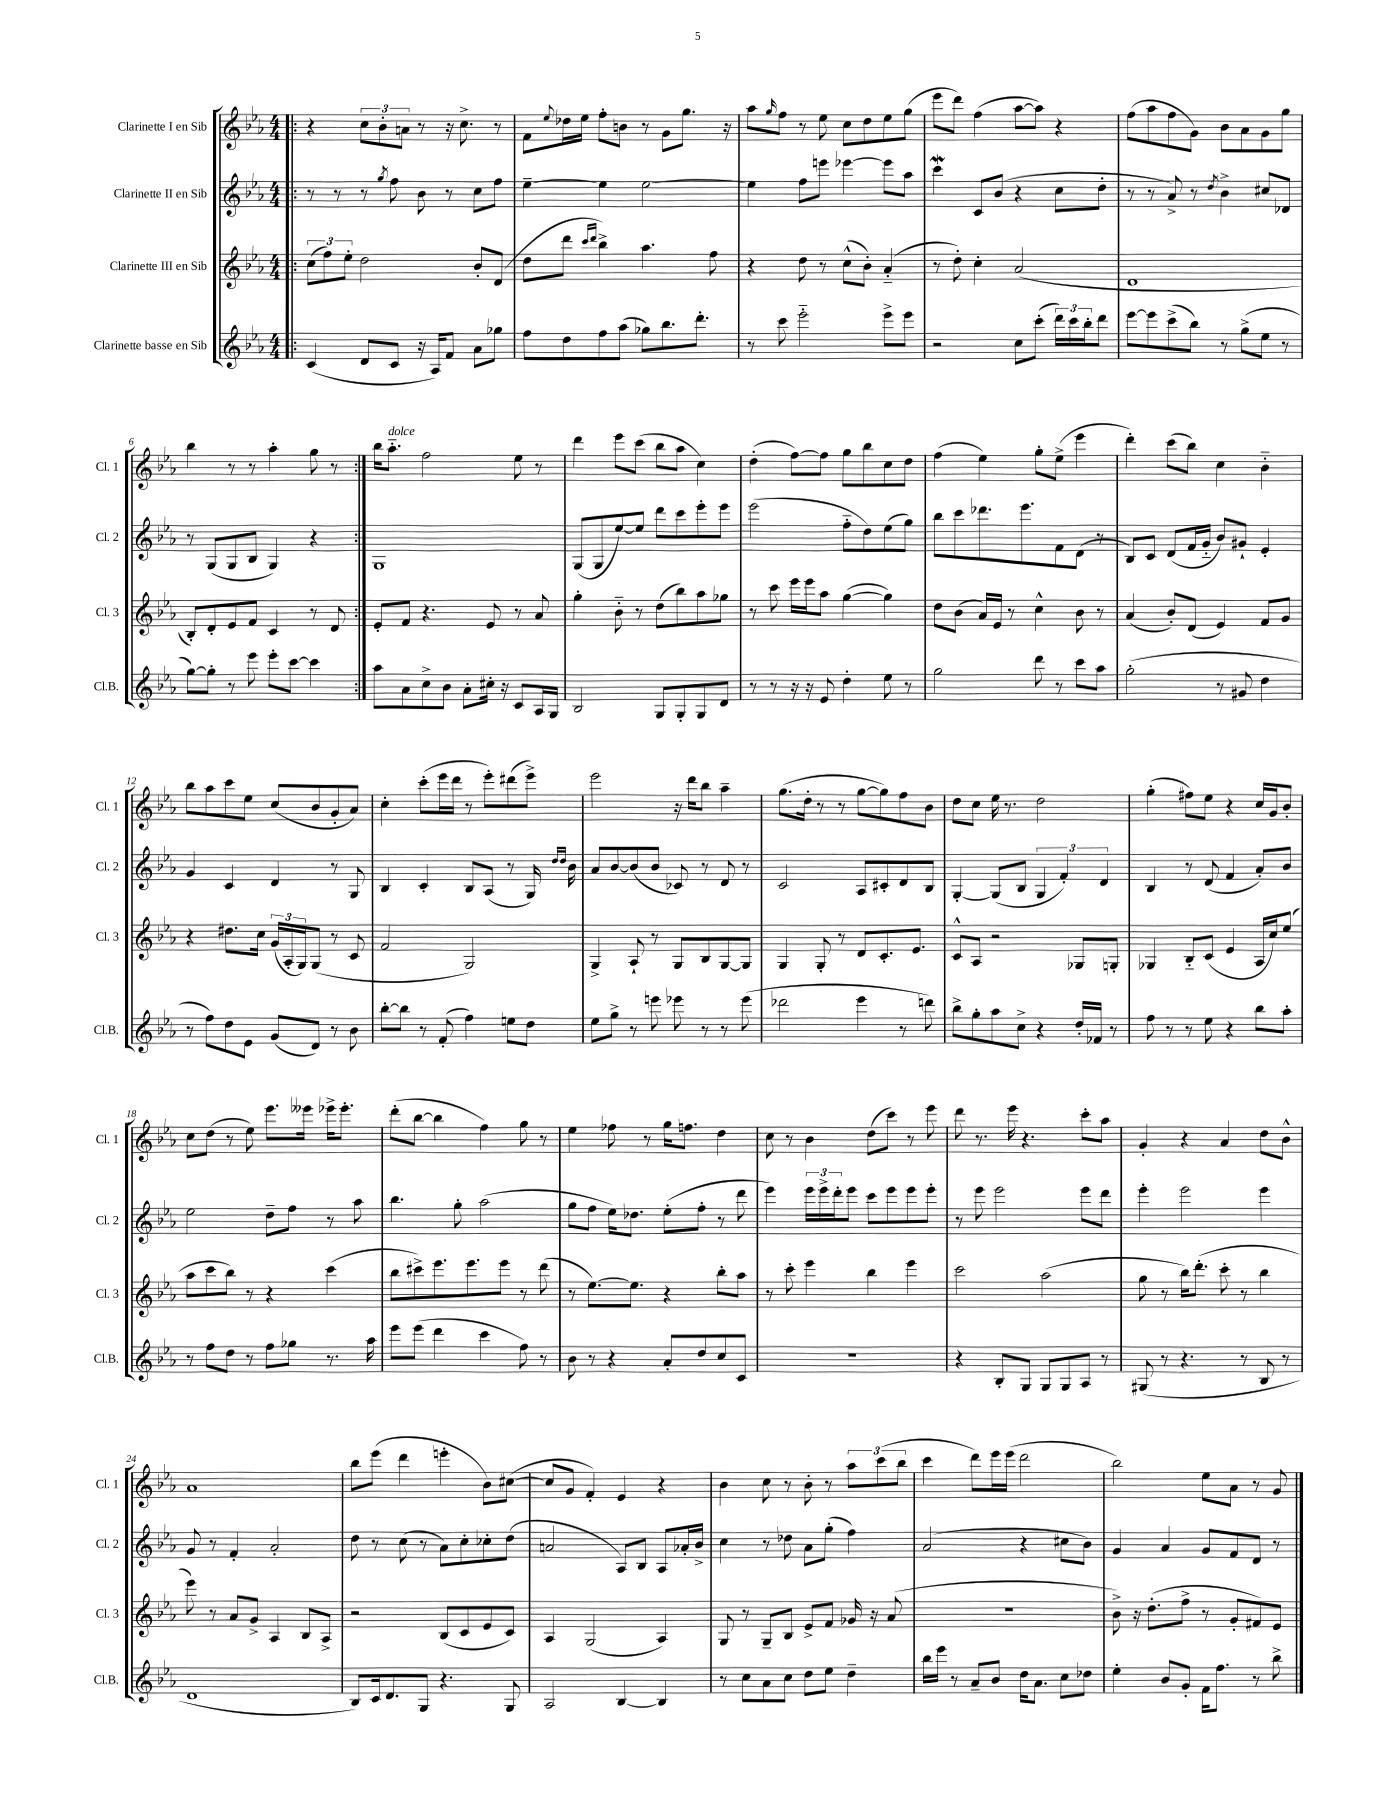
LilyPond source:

<<
\new StaffGroup <<
\new Staff = "s0" \with { instrumentName = "Clarinette I en Sib" shortInstrumentName = "Cl. 1" } {
    \clef treble \key ees \major \numericTimeSignature \time 4/4
    \repeat volta 2 { \bar ".|:" r4 \tuplet 3/2 { c''8 bes'8-. a'8 } r8 r16 c''8.-> r8 |
    f'8 \appoggiatura { ees''8 } des''16 ees''16 f''8-. b'8 r8 g'8 g''8. r16 |
    aes''8 \grace { g''16 } f''8 r8 ees''8 c''8 d''8 ees''8 g''8( |
    ees'''8 d'''8) f''4( aes''8~ aes''8) r4 |
    f''8( aes''8 f''8 g'8) bes'8 aes'8 g'8 g''8 |
    bes''4 r8 r8 aes''4-. g''8 r8 | }
    bes''16 aes''8.-_^\markup { \italic "dolce" } f''2 ees''8 r8 |
    d'''4 ees'''8 c'''8( bes''8 aes''8 c''4) |
    d''4-.( f''8~) f''8 g''8 bes''8 c''8 d''8 |
    f''4( ees''4) g''8-. ees''8->( ees'''4 |
    d'''4-.) c'''8( bes''8) c''4 bes'4-_ |
    bes''8 aes''8 c'''8 ees''8 c''8( bes'8 g'8-. aes'8) |
    c''4-. c'''8-.( ees'''16 d'''16 r8 ees'''8-.) dis'''8( ees'''8->) |
    ees'''2 r16 d'''16 bes''8 aes''4-- |
    g''8.( d''16-. r8 r8 g''8~ g''8) f''8 bes'8 |
    d''8 c''8 ees''16 r8. d''2 |
    g''4-.( fis''8) ees''8 r4 c''16 g'16 bes'8-. |
    c''8 d''8( r8 ees''8) ees'''8. eeses'''16 ees'''16-> ees'''8.-. |
    d'''8-.( bes''8~ bes''4 f''4) g''8 r8 |
    ees''4 fes''8 r8 g''16 f''8. d''4 |
    c''8 r8 bes'4 d''8( c'''8) r8 ees'''8 |
    d'''8 r8. ees'''16 r4. c'''8-. aes''8 |
    g'4-. r4 aes'4 d''8 bes'8-^ |
    aes'1 |
    bes''8 ees'''8( d'''4 e'''4-. bes'8) cis''8~( |
    cis''8 g'8 f'4-.) ees'4 r4 |
    bes'4 c''8 r8 bes'8-. r8 \tuplet 3/2 { aes''8 c'''8( bes''8 } |
    c'''4 d'''8) ees'''16 ees'''16( d'''2 |
    bes''2) ees''8 aes'8 r8 g'8 \bar "|." |
}
\new Staff = "s1" \with { instrumentName = "Clarinette II en Sib" shortInstrumentName = "Cl. 2" } {
    \clef treble \key ees \major \numericTimeSignature \time 4/4
    \repeat volta 2 { \bar ".|:" r8 r8 r8 \acciaccatura { g''8 } f''8 bes'8 r8 c''8 f''8 |
    ees''4~-- ees''4 ees''2~ |
    ees''4 f''8 e'''8 ees'''4~ ees'''8 aes''8 |
    c'''4\mordent c'8 bes'8( r4 c''8 d''8-. |
    r8 r8 aes'8->) r8 \acciaccatura { d''8 } bes'4-> cis''8 des'8 |
    r8 g8( g8 bes8 g4) r4 | }
    g1 |
    g8( g8 ees''8~) ees''8 d'''8 c'''8 ees'''8-. ees'''8 |
    ees'''2( f''8-_ d''8) ees''8( g''8) |
    bes''8 c'''8 des'''8. ees'''8. f'8 d'8( r8 |
    bes8) c'8 d'8( f'16 g'16-_ bes'8) gis'8-! ees'4-. |
    g'4 c'4 d'4 r8 g8 |
    bes4 c'4-. bes8 aes8( r8 g16) \grace { d''16 d''16 } bes'16 |
    aes'8 bes'8~ bes'8( bes'8 ces'8) r8 d'8 r8 |
    c'2 aes8 cis'8-. d'8 bes8 |
    g4~-. g8( bes8 \tuplet 3/2 { g4 f'4-.) d'4 } |
    bes4 r8 d'8( f'4 aes'8-.) bes'8 |
    ees''2 d''8-- f''8 r8 aes''8 |
    bes''4. g''8-. aes''2( |
    g''8 f''8 ees''16) des''8. ees''8-.( f''8-. r8 d'''8 |
    ees'''4) \tuplet 3/2 { ees'''16 ees'''16-> d'''16-. } ees'''8 c'''8 ees'''8 ees'''8 ees'''8-. |
    r8 ees'''8 ees'''2 ees'''8 d'''8 |
    ees'''4-. ees'''2 ees'''4 |
    g'8 r8 f'4-. aes'2-. |
    d''8 r8 c''8( r8 aes'8) c''8-. ces''8-. d''8( |
    a'2 aes8) bes8 aes8 aes'16-. bes'16-> |
    c''4 r8 des''8 aes'8 g''8-.( f''4) |
    aes'2( r4 cis''8 bes'8) |
    g'4 aes'4 g'8 f'8 d'8 r8 \bar "|." |
}
\new Staff = "s2" \with { instrumentName = "Clarinette III en Sib" shortInstrumentName = "Cl. 3" } {
    \clef treble \key ees \major \numericTimeSignature \time 4/4
    \repeat volta 2 { \bar ".|:" \tuplet 3/2 { c''8( f''8) ees''8-. } d''2 bes'8-. d'8( |
    d''8 d'''8 \grace { c'''16 d'''16 } bes''4->) aes''4. f''8 |
    r4 d''8 r8 c''8-^( bes'8-.) aes'4-_( |
    r8 d''8-.) c''4-. aes'2( |
    d'1 |
    bes8-.) d'8-. ees'8 f'8 c'4 r8 d'8 | }
    ees'8-. f'8 r4. ees'8 r8 aes'8 |
    g''4-. bes'8-_ r8 d''8( bes''8) aes''8 ges''8 |
    r8 c'''8 ees'''16 ees'''16 aes''8 g''4~( g''4) |
    d''8 bes'8( aes'16) ees'16 r8 c''4-^ bes'8 r8 |
    aes'4( bes'8-.) d'8( ees'4) f'8 g'8 |
    r4 dis''8. c''16 \tuplet 3/2 { g'16( aes16-. g16) } g8( r8 c'8 |
    f'2 g2) |
    g4-> aes8-! r8 g8 bes8 g8~ g8 |
    g4 g8-. r8 d'8 c'8.-. ees'8. |
    c'8-^ aes8 r2 ges8 g8-. |
    ges4 bes8-_ c'8( ees'4 aes16 c''16) ees''8( |
    aes''8 c'''8 bes''8) r8 r4 c'''4( |
    bes''8 cis'''8->) ees'''8. ees'''8. ees'''8 r8 d'''8( |
    r8 ees''8.~) ees''8. r4 bes''8-. aes''8 |
    r8 c'''8-. ees'''4 bes''4 ees'''4 |
    c'''2 aes''2( |
    g''8 r8 bes''16) d'''8.-.( c'''8-. r8 bes''4 |
    ees'''8) r8 aes'8 g'8-> aes4 bes8 aes8-> |
    r2 bes8( c'8 ees'8 c'8) |
    aes4 g2( aes4) |
    g8 r8 g8-- bes8 ees'8-> f'8 ges'16 r16 aes'8( |
    R1 |
    bes'8->) r16 d''8.-.( f''8-> r8 g'8-. fis'8) ees'8 \bar "|." |
}
\new Staff = "s3" \with { instrumentName = "Clarinette basse en Sib" shortInstrumentName = "Cl.B." } {
    \clef treble \key ees \major \numericTimeSignature \time 4/4
    \repeat volta 2 { \bar ".|:" c'4( d'8 c'8 r16 aes16) f'8 aes'8 ges''8 |
    f''8 d''8 f''8 aes''8( ges''8) bes''8. d'''8.-. |
    r8 c'''8 ees'''2-_ ees'''8-> ees'''8 |
    r2 c''8 c'''8-.( \tuplet 3/2 { d'''16) c'''16 bes''16-. } d'''8 |
    ees'''8~ ees'''8 c'''8->( bes''8) r8 g''8->( ees''8 r8 |
    g''8~) g''8-. r8 ees'''8 ees'''8-. c'''8~ c'''4 | }
    aes''8 aes'8 c''8-> bes'8 aes'8-. cis''16-. r16 c'8 aes16 g16 |
    bes2 g8 g8-. g8 d'8 |
    r8 r8 r16 r16 ees'8 d''4-. ees''8 r8 |
    g''2 d'''8 r8 c'''8 aes''8 |
    g''2-.( r8 gis'8 d''4 |
    r8 f''8) d''8 ees'8 g'8( d'8) r8 bes'8 |
    bes''8~-. bes''8 r8 f'8-.( f''4) e''8 d''8 |
    ees''8 g''8-> r8 e'''8 ees'''8 r8 r8 ees'''8( |
    des'''2 ees'''4 r8 d'''8) |
    bes''8-> g''8-. aes''8 c''8-> r4 d''16-. fes'16 r8 |
    f''8 r8 r8 ees''8 r4 bes''8 aes''8-. |
    r8 f''8 d''8 r8 f''8 ges''8 r8. aes''16 |
    ees'''8 ees'''8( d'''4 c'''4 f''8) r8 |
    bes'8 r8 r4 aes'8-. d''8 c''8 c'8 |
    R1 |
    r4 bes8-. g8 g8 g8 aes8 r8 |
    gis8( r8 r4. r8 bes8 r8 |
    d'1 |
    bes8) c'16 d'8. g8 r4. g8 |
    aes2 bes4~ bes4 |
    r8 c''8 aes'8 c''8 d''8 ees''8 d''4-- |
    bes''16 ees'''16 r8 aes'8-- bes'8 d''16 aes'8. c''8 des''8 |
    ees''4-. bes'8 g'8-. f'16 f''8. r8 bes''8-> \bar "|." |
}
>>
>>
